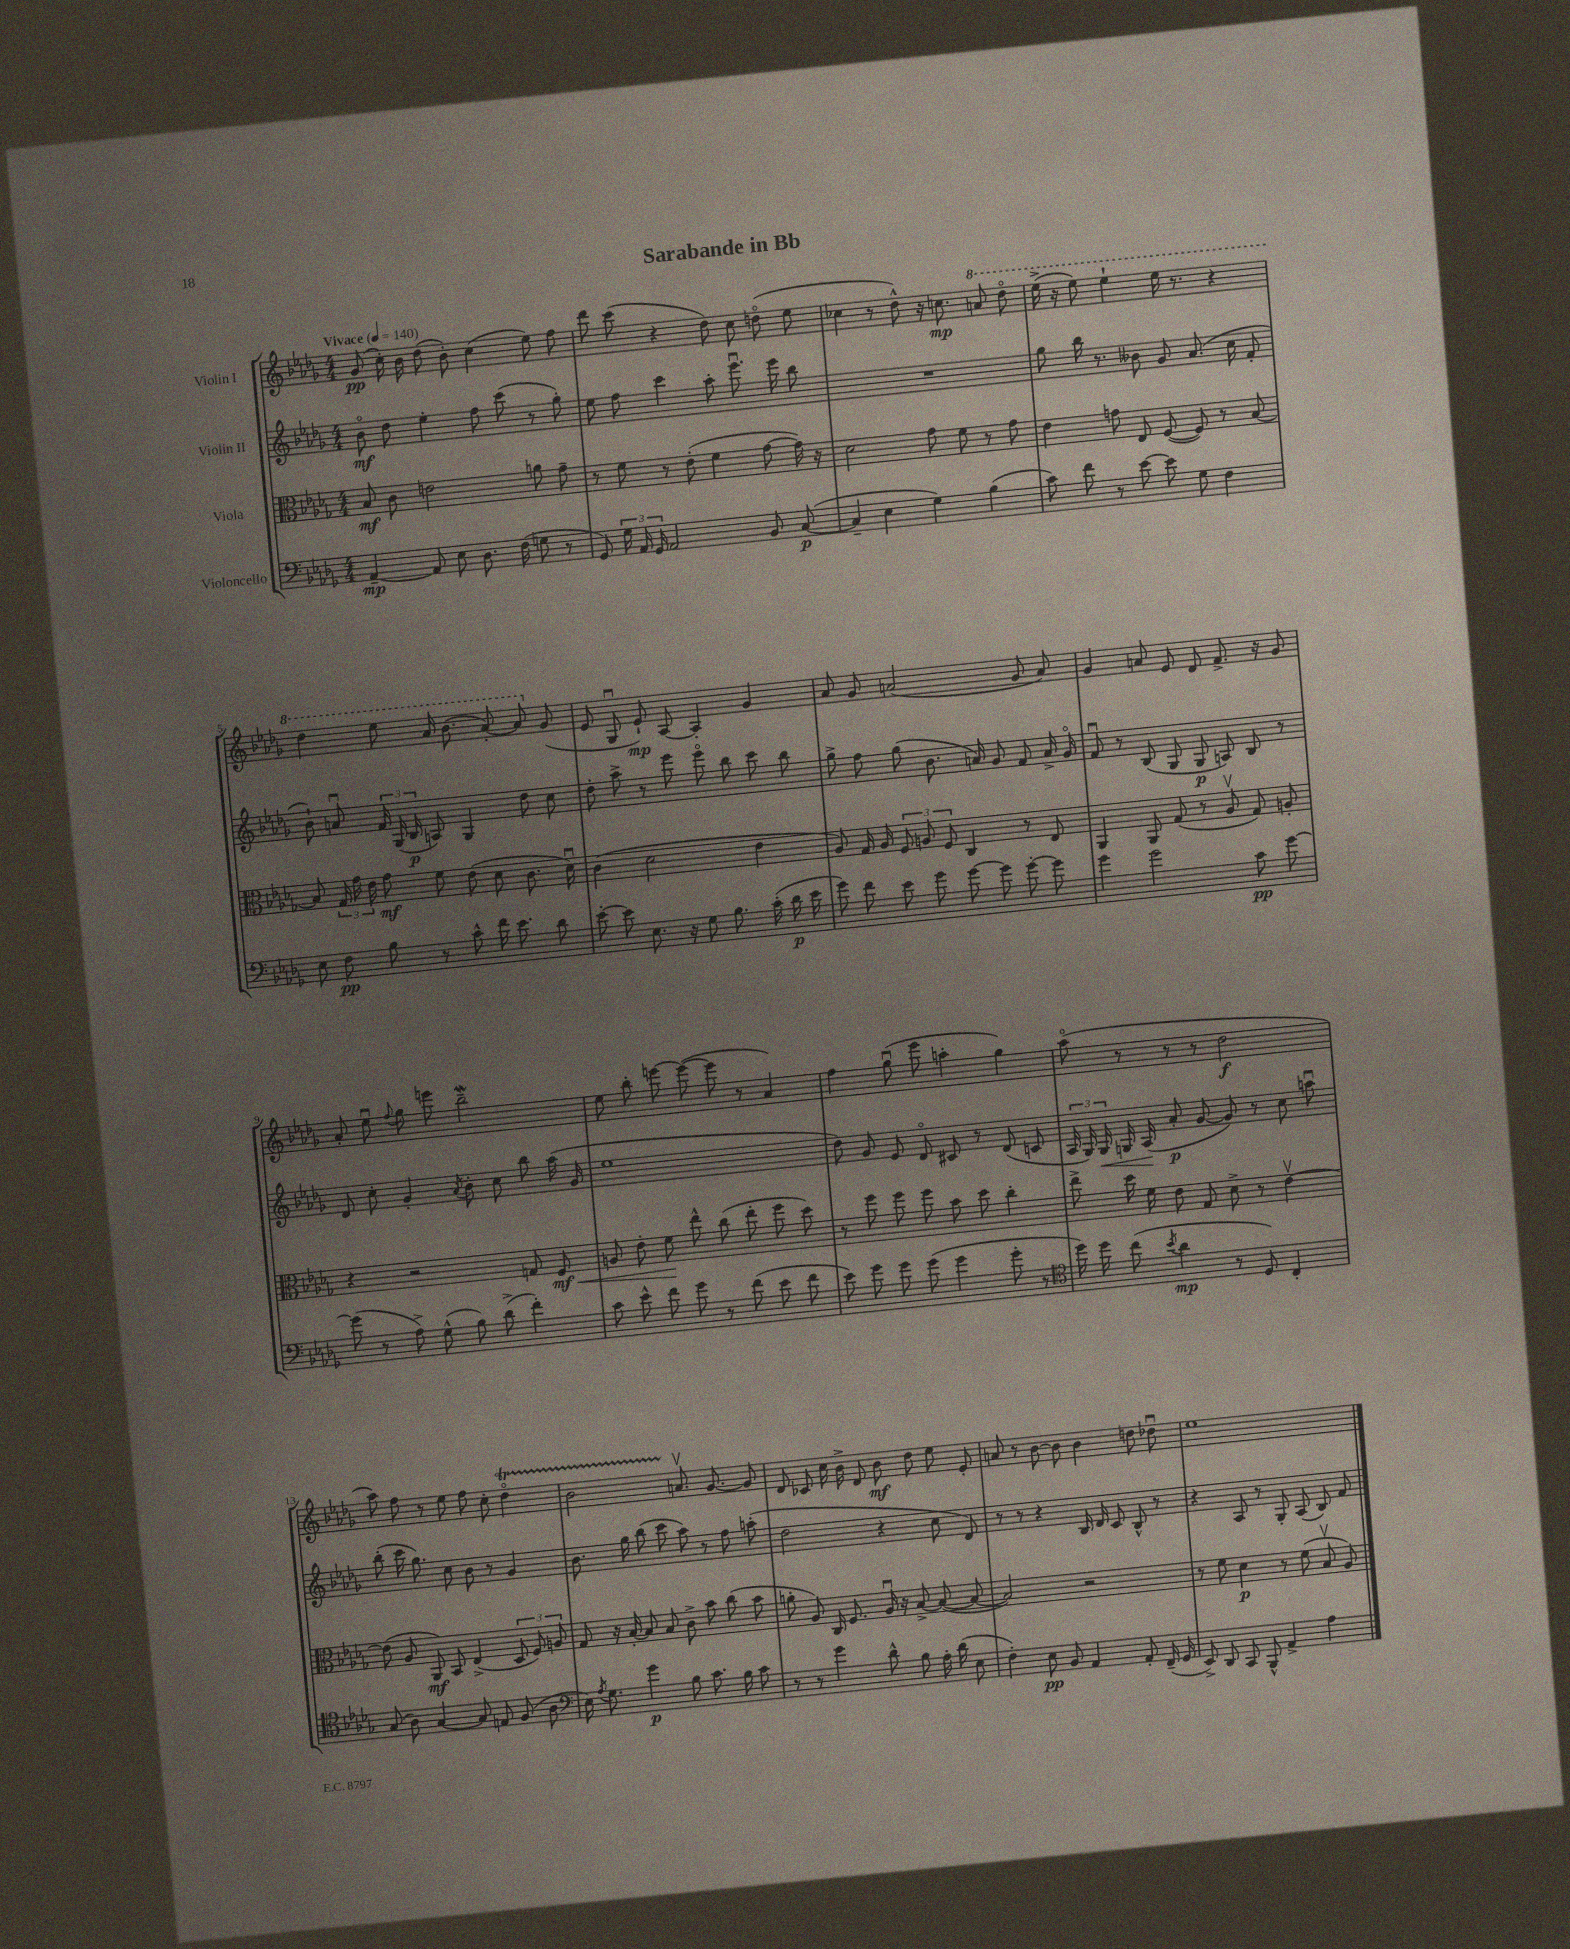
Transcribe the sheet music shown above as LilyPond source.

\header { title = "Sarabande in Bb" }
<<
\new StaffGroup <<
\new Staff = "s0" \with { instrumentName = "Violin I" } {
    \clef treble \key des \major \numericTimeSignature \time 4/4 \tempo "Vivace" 4 = 140
    \autoBeamOff ges'8\pp( c''16-.) bes'16 des''8( bes'8-.) c''4( ees''8) f''8 |
    des'''8 c'''8( r4 des''8) c''8 d''8\flageolet( ees''8 |
    ces''4 r8 des''8-^) r16 c''8.\mp \ottava #1 a''8 des'''8\flageolet |
    ees'''16->( r16 ees'''8) ees'''4-! ees'''16 r8. r4 |
    des'''4 ees'''8 aes''16 bes''8.( aes''8~-.) aes''8 \ottava #0 ges'8( |
    ees'8 ges8\downbow ees'8-!\mp) aes8~ aes4-. ges'4 |
    aes'8 ges'8 a'2( ges'8 a'8) |
    ges'4 a'8 ees'8 des'8 f'8.-> r16 ges'8 |
    aes'8-. ees''8\downbow \appoggiatura { f''8 } ges''8 e'''8 bes''2--\mordent |
    ees''8 bes''8-. e'''8~ e'''8~( e'''8 r8 aes'4) |
    f''4 ges''8\downbow( ees'''8 a''4-. ges''4) |
    aes''8\flageolet( r8 r8 r8 des''2\f |
    aes''8) f''8 r8 ees''8 f''8 c''8-. des''4\flageolet\startTrillSpan |
    bes'2 a'8.\upbow\stopTrillSpan ges'8.~ ges'8 |
    des'8 ces'8 c''16 bes'16-> des'8 bes'8\mf des''8 ees''8 ees'8-. |
    a'8 r8 bes'8~ bes'8 bes'4 d''8 des''8\downbow |
    ees''1 \bar "|." |
}
\new Staff = "s1" \with { instrumentName = "Violin II" } {
    \clef treble \key des \major \numericTimeSignature \time 4/4
    \autoBeamOff bes'8\flageolet\mf des''8 ees''4-. f''8 c'''8( r8 ges''8-.) |
    ees''8 f''8 c'''4 aes''8-. ees'''8.\downbow ees'''16 bes''8 |
    R1 |
    ges''8 bes''16 r8. beses'8 ges'8 aes'8.( c''16 f'8-. |
    bes'8-!) a'8\downbow \tuplet 3/2 { f'16 ges16( bes16\p } a8) ges4 des''8 c''8 |
    des''8-. aes''8-> r8 ees'''8 ees'''8\flageolet bes''8 c'''8 bes''8 |
    ges''8-> f''8 ges''8( bes'8. a'16) ges'8 f'8 a'16-> ges'16\flageolet |
    f'8\downbow r8 bes8( ges8 ges8\p a8) bes8 r8 |
    des'8 c''8-. ges'4-. \acciaccatura { aes'8 } bes'8-. c''8 bes''8 aes''16( ges'16 |
    ees''1 |
    des''8) ges'8 ees'8 des'8\flageolet cis'8 r8 des'8( c'8 |
    \tuplet 3/2 { aes16 ges16) ges16\< } g16 aes16\!( aes'8-.\p ges'8~ ges'8) r8 c''8 a''8\downbow |
    bes''8-.( c'''16 ges''8.) c''8 bes'8 r8 ges'4 |
    bes'8. ges''16 bes''8( c'''8 aes''8) r8 f''8 a''8-.( |
    des''2 r4 c''8 des'8) |
    r8 r8 r4 bes16 des'16 c'8 bes8-^ r8 |
    r4 aes8 r8 ges8-. aes8( bes8) f'8 \bar "|." |
}
\new Staff = "s2" \with { instrumentName = "Viola" } {
    \clef alto \key des \major \numericTimeSignature \time 4/4
    \autoBeamOff bes8\mf c'8 e'2 a'8 ges'8-- |
    r8 f'8 r8 ees'8-.( f'4 ges'8~ ges'16) r16 |
    des'2 ges'8 f'8 r8 ges'8 |
    ees'4 g'8 ees8 f8~( f8) r8 bes8~ |
    bes8 \tuplet 3/2 { ges16 ges'16 ees'16 } ges'8\mf f'8 ees'8( des'8 c'8. des'16\downbow) |
    c'4( des'2 ees'4 |
    aes8) ges16 aes16 \tuplet 3/2 { f8 a8 f8 } c4 r8 ees8 |
    aes,4 aes,8 ges8( r8 aes8\upbow ges8) a8-. |
    r4 r2 g8 f8\mf\< |
    a8 ees'8-. f'8\! ees''8-^ c''8( ees''8-. f''8 des''8) |
    r8 f''8 f''8 f''8 bes'8 des''8 c''4-. |
    ees''8-> des''16 f'16 ees'8 ges8 des'8-> r8 ees'4~\upbow |
    ees'8( aes8 aes,8\mf) bes,8 ees4->( \tuplet 3/2 { des8 f8) a8 } |
    ges8 r16 bes16~-. bes8 bes8 c'8-> bes'8 c''8( bes'8 |
    a'8-. aes8) c16 f8. aes16\downbow r16 bes8~-> bes8~( bes8~ |
    bes2) r2 |
    r8 f'8 des'4\p r8 f'8( bes8\upbow aes8) \bar "|." |
}
\new Staff = "s3" \with { instrumentName = "Violoncello" } {
    \clef bass \key des \major \numericTimeSignature \time 4/4
    \autoBeamOff aes,4~--\mp aes,8 ees8 des8. f16( g8 r8 |
    ges,8) \tuplet 3/2 { ges16 aes,16 ges,16 } aes,2 bes,8 c8~\p( |
    c4-- ees4 ges4) bes4( |
    c'8) f'8 r8 ees'8~ ees'8 ges8 f4 |
    ees8 f8\pp bes8 r8 c'8-^ f'16 ees'8. des'8 |
    ees'8~-. ees'8 ees8. r16 ges8 bes8. c'16-.( des'16\p ees'16 |
    ges'8) f'8 ees'8 ges'8 ges'8~ ges'8 ges'8~-. ges'8 |
    ges'4 ges'2 c'8\pp ges'8~ |
    ges'8( r8 aes8->) ges8-^( bes8) des'8->( f'4-.) |
    c'8 ees'8-^ f'8 ges'8 r8 f'8( ees'8 f'8 |
    ees'8) ges'8 ges'8 ges'8( ges'4 ges'8-. r8 |
    \clef tenor des''16) des''16 c''8( \acciaccatura { bes'8 } aes'4\mp r8 des8) c4-. |
    ges8( aes8) ges4~ ges8 e8 f8( aes8 |
    \clef bass ees16) \acciaccatura { aes8 } ges8. ges'4\p bes8 c'8. bes16 c'8 |
    r8 r8 ges'4 des'8-^ bes8 aes16-. des'16( ees8 |
    f4-.) ees8\pp bes,8 aes,4 aes,8-. f,16--( ges,16 |
    ees,8->) des,8 c,8 bes,,8-^ aes,4-> aes4 \bar "|." |
}
>>
>>
